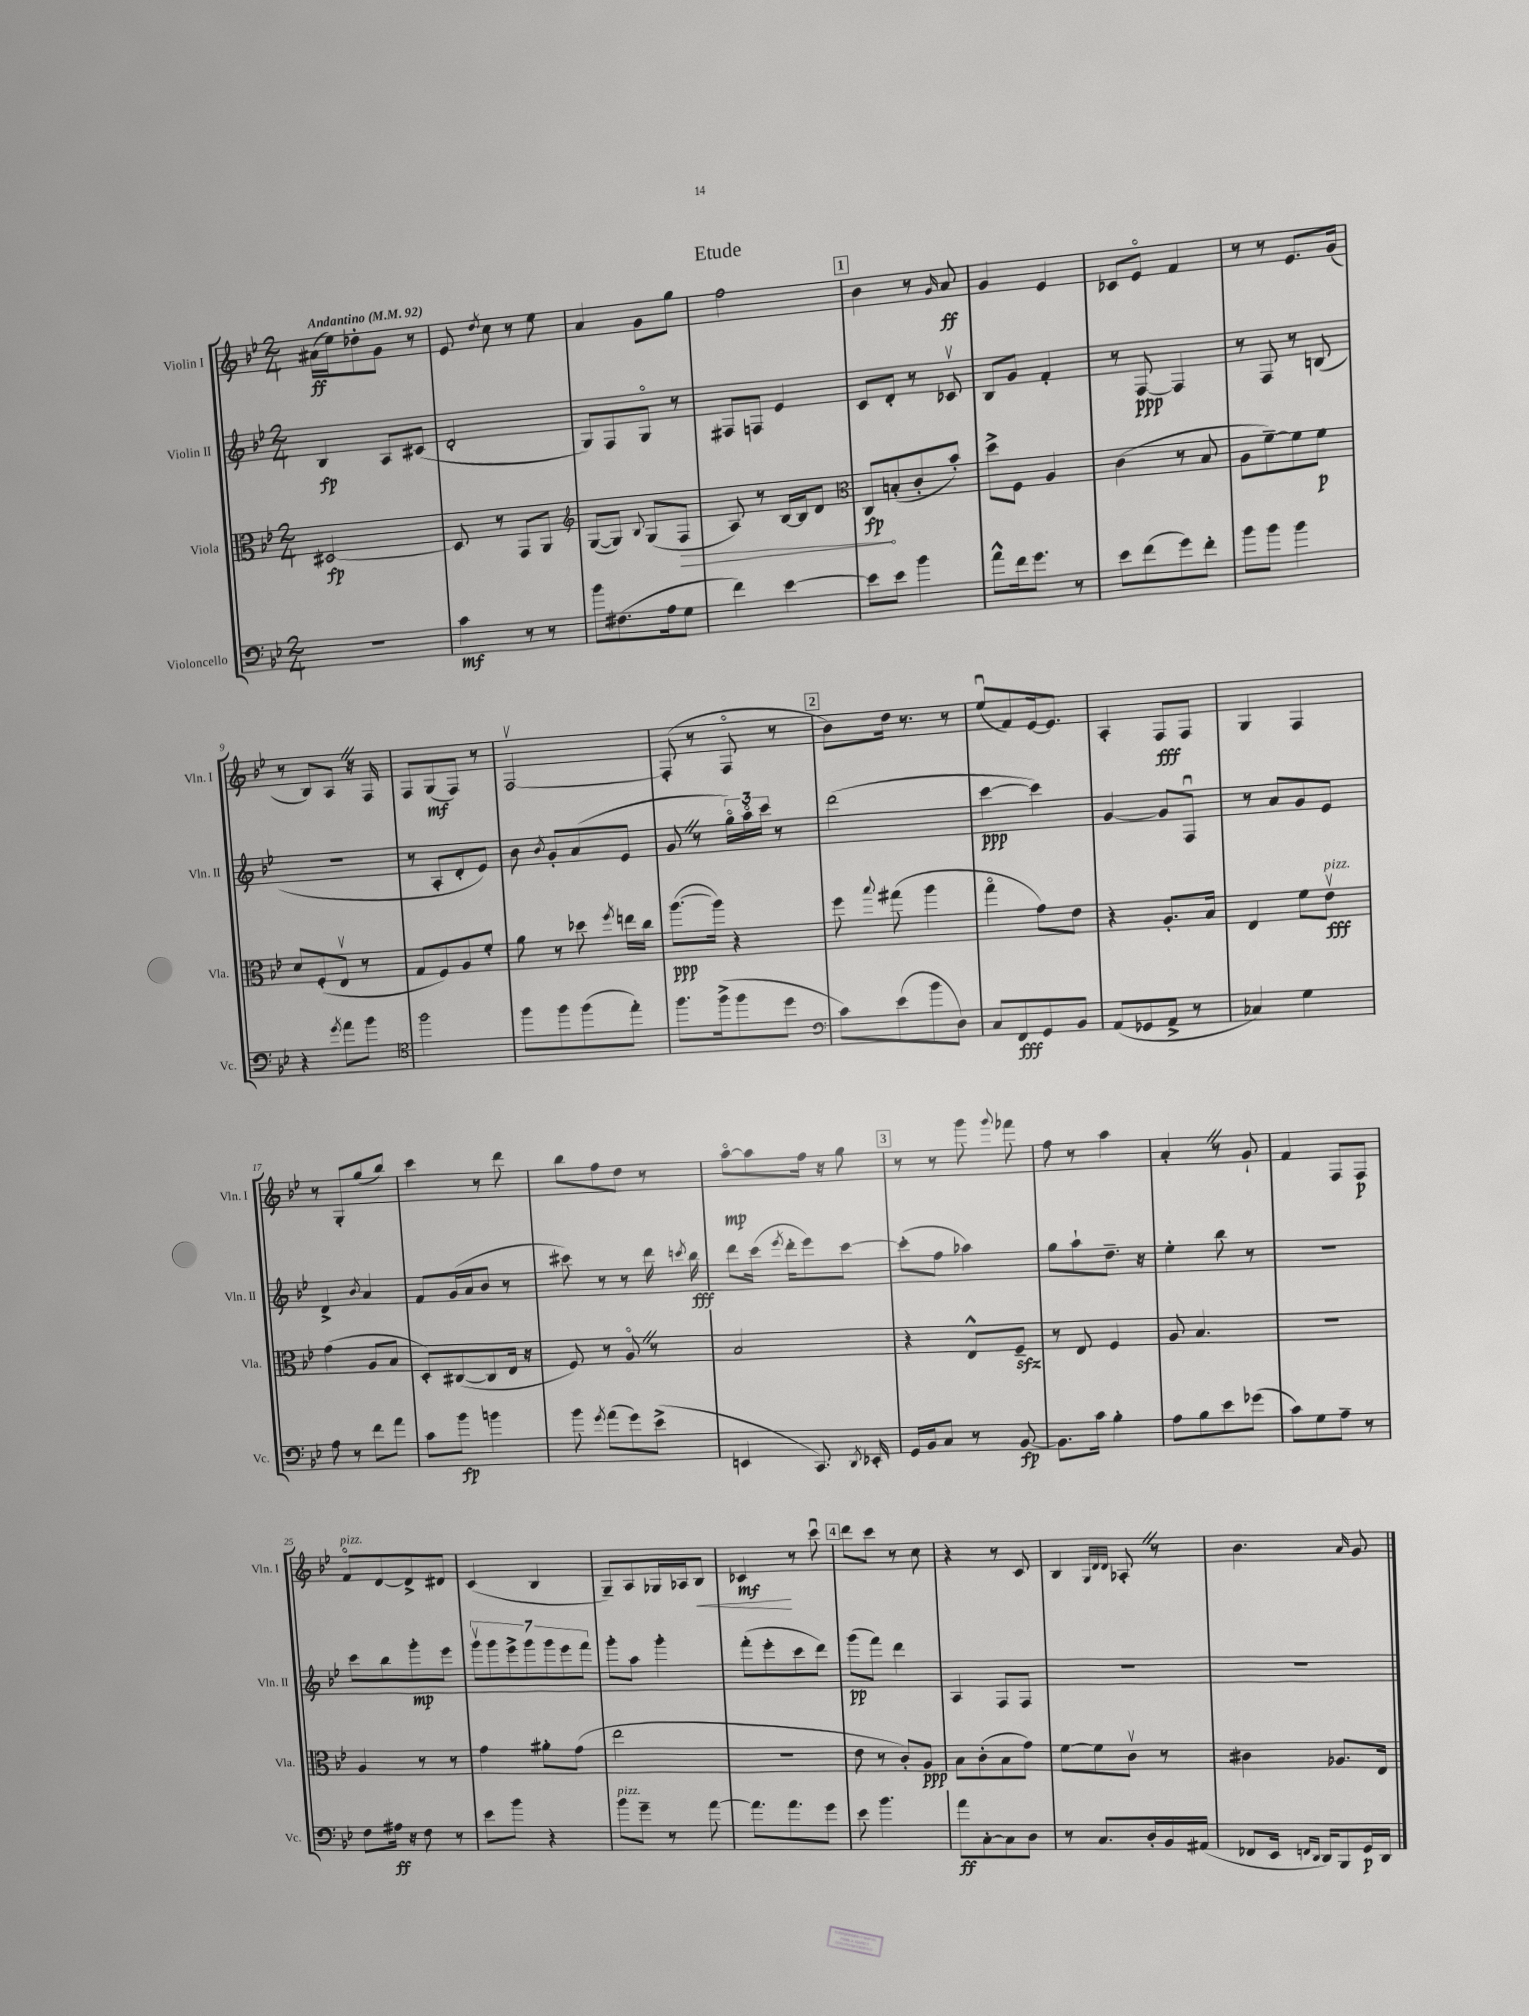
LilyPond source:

\header { title = "Etude" }
<<
\new StaffGroup <<
\new Staff = "s0" \with { instrumentName = "Violin I" shortInstrumentName = "Vln. I" } {
    \clef treble \key bes \major \numericTimeSignature \time 2/4 \tempo "Andantino" 4 = 92
    \autoBeamOff ais'16[\ff( ees''16) des''8-. g'8] r8 |
    ees'8 \acciaccatura { d''8 } c''8 r8 ees''8 |
    a'4 g'8[ g''8] |
    f''2 |
    \mark \markup { \box "1" } bes'4 r8 \grace { g'16 } a'8\ff |
    g'4 ees'4 |
    ces'8[ ees'8]\flageolet f'4 |
    r8 r8 ees'8.[ g'16]( |
    r8 bes8[) a8] \once \override BreathingSign.text = \markup { \musicglyph "scripts.caesura.straight" } \breathe r16 f16 |
    f8[ g8\mf( f8]) r8 |
    f2~\upbow |
    f8-.( r8 f8\flageolet r8 |
    \mark \markup { \box "2" } bes'8[) d''16] r8. r8 |
    ees''8[\downbow( f'8) ees'16~ ees'8.] |
    a4-. f8[\fff f8] |
    g4 f4 |
    r8 g8[-. g''8( bes''8]) |
    c'''4 r8 d'''8 |
    bes''8[ f''8 d''8] r8 |
    a''8[~\flageolet\mp a''8 f''16] r16 g''8 |
    \mark \markup { \box "3" } r8 r8 g'''8 \appoggiatura { g'''8 } fes'''8 |
    f''8 r8 a''4 |
    a'4-. \once \override BreathingSign.text = \markup { \musicglyph "scripts.caesura.straight" } \breathe r8 g'8-! |
    f'4 f8[ f8]\p |
    f'8[\flageolet^\markup { \italic "pizz." } d'8~ d'8-> dis'8] |
    c'4( bes4 |
    g8[--) a8 ges16 aes16 bes8]\< |
    ces'4\mf\! r8 c'''8\downbow |
    \mark \markup { \box "4" } d'''8[ c'''8] r8 c''8 |
    r4 r8 c'8 |
    bes4 \grace { g32[ d'32 d'32] } aes8-. \once \override BreathingSign.text = \markup { \musicglyph "scripts.caesura.straight" } \breathe r8 |
    bes'4. \grace { a'16 } g'8 \bar "|." |
}
\new Staff = "s1" \with { instrumentName = "Violin II" shortInstrumentName = "Vln. II" } {
    \clef treble \key bes \major \numericTimeSignature \time 2/4
    \autoBeamOff bes4\fp a8[ cis'8]( |
    d'2-. |
    g8[) f8 g8]\flageolet r8 |
    fis8[ f8] ees'4 |
    \mark \markup { \box "1" } c'8[ d'8]-. r8 ces'8\upbow |
    bes8[ g'8] f'4-. |
    r8 f8~\ppp f4 |
    r8 f8 r8 b8( |
    R2 |
    r8 a8[-. d'8-. ees'8]) |
    bes'8 \acciaccatura { bes'8 } g'8[-. a'8( ees'8] |
    g'8 \once \override BreathingSign.text = \markup { \musicglyph "scripts.caesura.straight" } \breathe r8 \tuplet 3/2 { g''16[\flageolet) a''16\flageolet c'''16] } r8 |
    \mark \markup { \box "2" } d'''2( |
    c'''4~\ppp c'''4) |
    g'4~ g'8[ f8]\downbow |
    r8 a'8[ g'8 ees'8] |
    d'4-> \acciaccatura { bes'8 } a'4 |
    f'8[ g'16( a'16 bes'8] r8 |
    cis'''8) r8 r8 d'''16 \acciaccatura { c'''8 } bes''16\fff |
    d'''8[ c'''16]( \acciaccatura { ees'''8 } d'''16[-. ees'''8) c'''8]~ |
    \mark \markup { \box "3" } c'''8[-.( f''8] aes''4) |
    g''8[ a''8-! d''8.]-- r16 |
    ees''4-. bes''8 r8 |
    R2 |
    c'''8[ bes''8 g'''8-.\mp ees'''8] |
    \tuplet 7/4 { g'''8[\upbow g'''8 ees'''8-> g'''8 g'''8 ees'''8 f'''8] } |
    g'''8[-. a''8] g'''4-. |
    f'''8[-.( ees'''8-. c'''8 d'''8]) |
    \mark \markup { \box "4" } g'''8[\pp( f'''8]) d'''4 |
    a4 f8[ f8] |
    R2 |
    R2 \bar "|." |
}
\new Staff = "s2" \with { instrumentName = "Viola" shortInstrumentName = "Vla." } {
    \clef alto \key bes \major \numericTimeSignature \time 2/4
    \autoBeamOff dis2~\fp |
    dis8 r8 g,8[ a,8] |
    \clef treble g8[~( g8]) \appoggiatura { bes8 } g8[( \once \override Hairpin.circled-tip = ##t f8]\> |
    a8) r8 bes16[~ bes16 d'8] |
    \mark \markup { \box "1" } \clef alto c8[\fp\! b8-.( c'8-. bes'8]-.) |
    d''8[-> f8] a4 |
    c'4( r8 bes8 |
    a8[ f'8~--) f'8 f'8]\p |
    d'8[ f8-.( ees8]\upbow r8 |
    g8[ f8) a8 f'8]-. |
    a'8 r8 des''8 \acciaccatura { f''8 } e''16[ c''16] |
    a''8.[~\ppp( a''16]) r4 |
    \mark \markup { \box "2" } f''8 \appoggiatura { bes''8 } gis''8( a''4 |
    g''4\flageolet g'8[) ees'8] |
    r4 a8.[-. bes16] |
    ees4 f'8[ ees'8]\upbow\fff^\markup { \italic "pizz." } |
    g'4( a8[ bes8] |
    d8[-.) cis8~( cis8 ees16] r16 |
    f8) r8 a8\flageolet \once \override BreathingSign.text = \markup { \musicglyph "scripts.caesura.straight" } \breathe r8 |
    bes2 |
    \mark \markup { \box "3" } r4 ees8[-^ f8]--\sfz |
    r8 ees8 f4 |
    a8 bes4. |
    R2 |
    a4 r8 r8 |
    g'4 ais'8[-. g'8]( |
    ees''2 |
    r2 |
    \mark \markup { \box "4" } ees'8 r8 c'8[-.) a8]\ppp |
    bes8[ c'8-.( bes8 g'8]) |
    f'8[~ f'8 c'8]\upbow r8 |
    cis'4 aes8.[ ees16] \bar "|." |
}
\new Staff = "s3" \with { instrumentName = "Violoncello" shortInstrumentName = "Vc." } {
    \clef bass \key bes \major \numericTimeSignature \time 2/4
    \autoBeamOff R2 |
    c'4\mf r8 r8 |
    bes'8[ fis8.( a16 g8] |
    f'4) ees'4~ |
    \mark \markup { \box "1" } ees'8[ ees'8] bes'4 |
    a'8[-^ f'16 g'8.] r8 |
    ees'8[ f'8( g'8) f'8]-. |
    bes'8[ bes'8] bes'4 |
    r4 \acciaccatura { g'8 } a'8[ bes'8] |
    \clef tenor f''2 |
    f''8[ f''8 f''8( ees''8]-.) |
    f''8.[ f''16->( f''8 d''8] |
    \mark \markup { \box "2" } \clef bass c'8[) ees'8( bes'8 d8]) |
    c8[ f,8\fff g,8 bes,8] |
    a,8[( ges,8 a,8]-> r8 |
    ces4) g4 |
    a8 r8 f'8[ a'8] |
    c'8[ bes'8]\fp b'4 |
    bes'8 \acciaccatura { g'8 } a'8[( g'8) ees'8]->( |
    e,4 c,8.) \acciaccatura { d,8 } ees,16-. |
    \mark \markup { \box "3" } g,16[ bes,16 c8] r8 bes,8~\fp |
    bes,8.[ c'16] bes4-. |
    a8[ bes8 ees'8 ges'8]( |
    c'8[) g8 a8]-- r8 |
    f8[ ais16]\ff r16 f8 r8 |
    ees'8[ bes'8] r4 |
    bes'8[^\markup { \italic "pizz." } g'8]-- r8 a'8~ |
    a'8.[ a'8. g'8] |
    \mark \markup { \box "4" } ees'8 bes'4. |
    a'8[\ff c8~-. c8 d8] |
    r8 c8.[ d16-. bes,16 ais,16]( |
    fes,8[ ees,16] \grace { f,16[ d,16] } d,16[) bes,,8 g,16\p d,16] \bar "|." |
}
>>
>>
